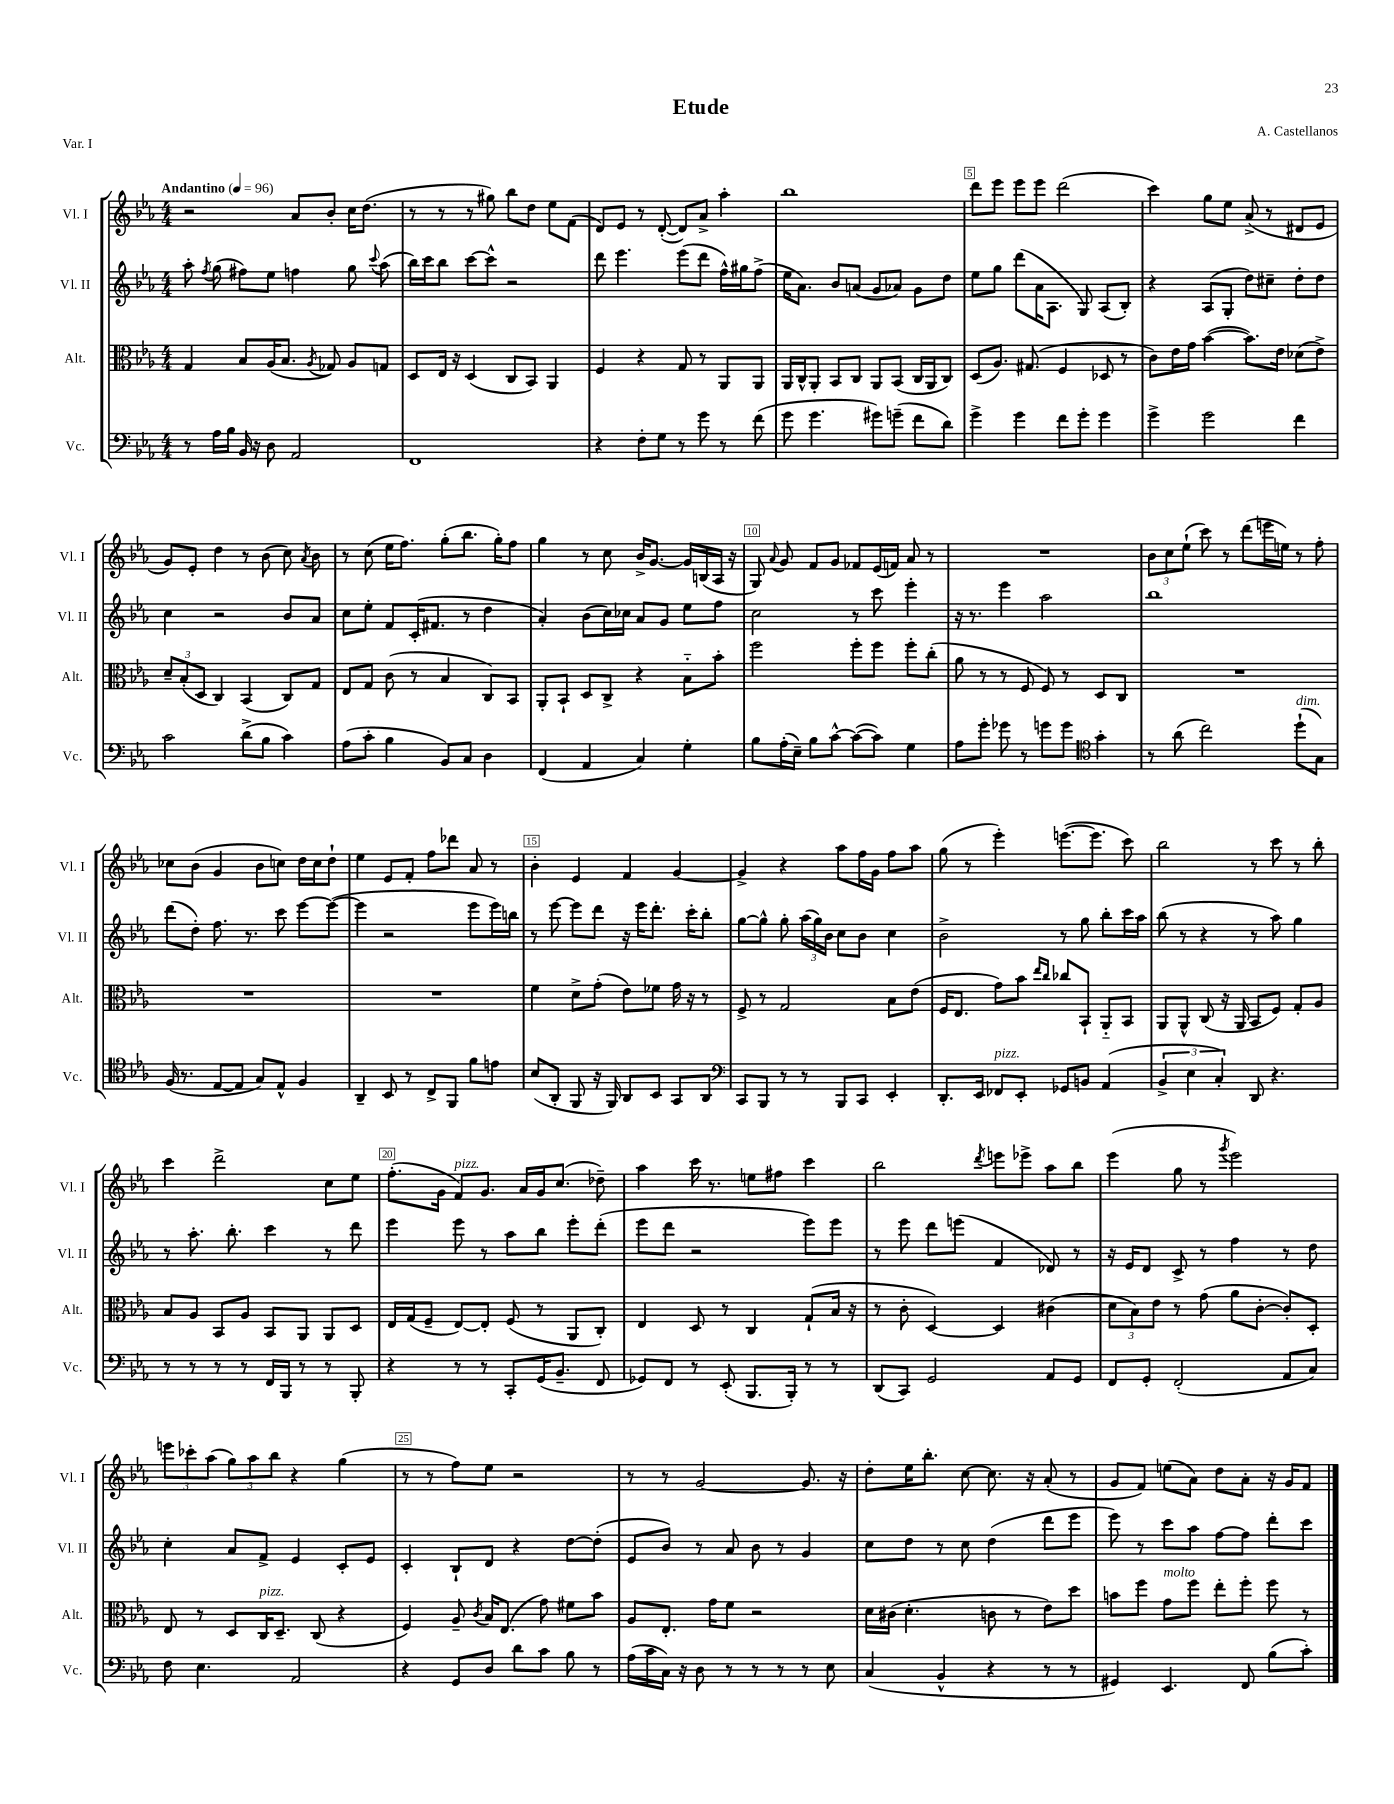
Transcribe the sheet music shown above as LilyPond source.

\header { title = "Etude" composer = "A. Castellanos" piece = "Var. I" }
<<
\new StaffGroup <<
\new Staff = "s0" \with { instrumentName = "Vl. I" shortInstrumentName = "Vl. I" } {
    \clef treble \key ees \major \numericTimeSignature \time 4/4 \tempo "Andantino" 4 = 96
    \autoBeamOff r2 aes'8[ bes'8]-. c''16[ d''8.]( |
    r8 r8 r8 gis''8) bes''8[ d''8] ees''8[ f'8]( |
    d'8[) ees'8] r8 d'8~-.( d'8[) aes'8]-> aes''4-. |
    bes''1 |
    d'''8[ ees'''8] ees'''8[ ees'''8] d'''2( |
    c'''4) g''8[ ees''8] aes'8->( r8 dis'8[ ees'8] |
    g'8[) ees'8]-. d''4 r8 bes'8( c''8) \acciaccatura { aes'8 } bes'8 |
    r8 c''8( ees''16[ f''8.]) g''8[-.( bes''8.] g''16[-.) f''8] |
    g''4 r8 c''8 bes'16[-> g'8.]~ g'16[ b16( aes16] r16 |
    g8) \appoggiatura { aes'8 } g'8 f'8[ g'8] fes'8[ ees'16( f'16]) aes'8 r8 |
    R1 |
    \tuplet 3/2 { bes'8[ c''8 ees''8]-!( } c'''8) r8 d'''8[( e'''16 e''16]) r8 f''8-. |
    ces''8[ bes'8]( g'4 bes'8[ c''8]) d''16[ c''16 d''8]-! |
    ees''4 ees'8[ f'8]-. f''8[ des'''8] aes'8 r8 |
    bes'4-. ees'4 f'4 g'4~ |
    g'4-> r4 aes''8[ f''16 g'16] f''8[ aes''8] |
    g''8( r8 ees'''4-.) e'''8.[~( e'''8.] c'''8) |
    bes''2 r8 c'''8 r8 bes''8-. |
    c'''4 d'''2-> c''8[ ees''8] |
    f''8.[-.( g'16] f'8[^\markup { \italic "pizz." }) g'8.] aes'16[ g'16 c''8.]( des''8--) |
    aes''4 c'''16 r8. e''8[ fis''8] c'''4 |
    bes''2 \acciaccatura { d'''8 } e'''8[ ees'''8]-> aes''8[ bes''8] |
    ees'''4( g''8 r8 \acciaccatura { g'''8 } ees'''2) |
    \tuplet 3/2 { e'''8[ ces'''8-. aes''8]( } \tuplet 3/2 { g''8[) aes''8 bes''8] } r4 g''4( |
    r8 r8 f''8[) ees''8] r2 |
    r8 r8 g'2~ g'8. r16 |
    d''8[-. ees''16 bes''8.]-. c''8~ c''8. r16 aes'8-.( r8 |
    g'8[ f'8]) e''8[( aes'8]) d''8[ aes'8]-. r16 g'16[ f'8] \bar "|." |
}
\new Staff = "s1" \with { instrumentName = "Vl. II" shortInstrumentName = "Vl. II" } {
    \clef treble \key ees \major \numericTimeSignature \time 4/4
    \autoBeamOff aes''8-. \acciaccatura { f''8 } g''8( fis''8[) ees''8] f''4 g''8 \appoggiatura { c'''8 } aes''8( |
    bes''16[) c'''16 bes''8] c'''8[~ c'''8]-^ r2 |
    d'''8 ees'''4. ees'''8[( d'''8] f''16[-^) gis''16 f''8]->( |
    ees''16[ aes'8.]) bes'8[ a'8]( g'8[ aes'8]) g'8[ d''8] |
    ees''8[ g''8] d'''8[( aes'16 aes8.] g8) aes8[( bes8]-.) |
    r4 aes8[( g8]-. d''8[) cis''8]-- d''8[-. d''8] |
    c''4 r2 bes'8[ aes'8] |
    c''8[ ees''8]-. f'8[ c'16-.( fis'8.] r8 d''4 |
    aes'4-.) bes'8[( c''16) ces''16] aes'8[ g'8] ees''8[ f''8] |
    c''2 r8 c'''8 ees'''4-. |
    r16 r8. ees'''4 aes''2 |
    bes''1 |
    d'''8[( d''8]-.) f''8. r8. c'''8 ees'''8[~ ees'''8]~( |
    ees'''4 r2 ees'''8[ ees'''16) b''16] |
    r8 ees'''8~ ees'''8[ d'''8] r16 ees'''16[ d'''8.]-. c'''16[-. bes''8]-. |
    g''8[~ g''8]-^ g''8-. \tuplet 3/2 { aes''16[( g''16) bes'16] } c''8[ bes'8] c''4 |
    bes'2-> r8 g''8 bes''8[-. c'''16 aes''16] |
    bes''8( r8 r4 r8 aes''8) g''4 |
    r8 aes''8.-. bes''8.-. c'''4 r8 d'''8 |
    ees'''4 ees'''8 r8 aes''8[ bes''8] ees'''8[-. d'''8]-.( |
    ees'''8[ d'''8] r2 ees'''8[) ees'''8] |
    r8 ees'''8 d'''8[ e'''8]( f'4 des'8) r8 |
    r16 ees'16[ d'8] c'8-> r8 f''4 r8 d''8 |
    c''4-. aes'8[ f'8]-> ees'4 c'8[-. ees'8] |
    c'4-. bes8[-! d'8] r4 d''8[~ d''8]-.( |
    ees'8[ bes'8]) r8 aes'8 bes'8 r8 g'4 |
    c''8[ d''8] r8 c''8 d''4( d'''8[ ees'''8] |
    ees'''8) r8 c'''8[ aes''8] f''8[~ f''8] d'''8[-. c'''8] \bar "|." |
}
\new Staff = "s2" \with { instrumentName = "Alt." shortInstrumentName = "Alt." } {
    \clef alto \key ees \major \numericTimeSignature \time 4/4
    \autoBeamOff g4 bes8[ aes16( bes8.] \acciaccatura { aes8 } ges8) aes8[ g8] |
    d8[ ees16] r16 d4( c8[ bes,8]) aes,4 |
    f4 r4 g8 r8 aes,8[ aes,8] |
    aes,16[ c16-^ aes,8]-. bes,8[ c8] aes,8[ bes,8]( c16[ aes,16 c8]) |
    d8[( aes8.]) gis8.( f4 des8 r8 |
    c'8[) ees'16 g'16] bes'4~( bes'8.[) ees'16] des'8[( ees'8]->) |
    \tuplet 3/2 { d'8[-- bes8-.( d8] } c4) bes,4( c8[) g8] |
    ees8[ g8] c'8( r8 bes4 c8[) bes,8] |
    aes,8[-. bes,8]-! d8[ c8]-> r4 bes8[-_ bes'8]-. |
    f''2 f''8[-. f''8] f''8[-. c''8]-.( |
    aes'8 r8 r8 f8 f8) r8 d8[ c8] |
    R1 |
    R1 |
    R1 |
    f'4 d'8[-> g'8]-.( ees'8[) fes'8] g'16 r16 r8 |
    f8-> r8 g2 bes8[ ees'8]( |
    f16[ ees8.] g'8[) bes'8] \grace { ees''16[ c''16] } ces''8[ bes,8]-! aes,8[-_ bes,8] |
    aes,8[ aes,8]-^ c8( r16 aes,16 bes,8[ f8]) g8[-. aes8] |
    bes8[ aes8] bes,8[ aes8] bes,8[ aes,8] aes,8[ d8] |
    ees16[ g16( f8]-- ees8[~) ees8]-. f8( r8 aes,8[ c8]-.) |
    ees4 d8 r8 c4 g8[-!( bes16] r16 |
    r8 c'8-. d4~) d4 cis'4( |
    \tuplet 3/2 { d'8[ bes8) ees'8] } r8 g'8( aes'8[ c'8]~-. c'8[-.) d8]-. |
    ees8 r8 d8[ c16^\markup { \italic "pizz." } d8.]-- c8( r4 |
    f4) aes8-- \acciaccatura { c'8 } bes16[ ees8.]( g'8) fis'8[ bes'8] |
    aes8[ ees8.]-. g'16[ f'8] r2 |
    d'16[ cis'16]( d'4.-. c'8 r8 ees'8[) d''8] |
    b'8[ f''8] g'8[^\markup { \italic "molto" } f''8] ees''8[-. f''8]-. f''8 r8 \bar "|." |
}
\new Staff = "s3" \with { instrumentName = "Vc." shortInstrumentName = "Vc." } {
    \clef bass \key ees \major \numericTimeSignature \time 4/4
    \autoBeamOff r8 aes16[ bes16] bes,16 r16 d8 aes,2 |
    f,1 |
    r4 f8[-. g8] r8 g'8 r8 f'8( |
    g'8 g'4. gis'8[) g'8]--( f'8[ d'8]) |
    g'4-> g'4 f'8[ g'8]-. g'4 |
    g'4-> g'2 f'4 |
    c'2 d'8[->( bes8] c'4) |
    aes8[( c'8]-. bes4 bes,8[) c8] d4 |
    f,4( aes,4 c4) g4-. |
    bes8[ aes16-.( ees16]--) bes8[ c'8]~-^ c'8[~( c'8]) g4 |
    aes8[ g'8]-. ges'8 r8 g'8[ g'8] \clef tenor g'4-. |
    r8 aes'8( c''2) d''8[-!^\markup { \italic "dim." }( g8]) |
    f16( r8. ees8[~ ees8] g8[) ees8]-^ f4 |
    aes,4-- bes,8 r8 c8[-> f,8] f'8[ e'8] |
    bes8[( aes,8]-. f,8 r16 f,16) aes,8[ bes,8] g,8[ aes,8] |
    \clef bass c,8[ bes,,8] r8 r8 bes,,8[ c,8] ees,4-. |
    d,8.[-. ees,16] fes,8[^\markup { \italic "pizz." } ees,8]-. ges,8[ b,8] aes,4( |
    \tuplet 3/2 { bes,4-> ees4 c4-.) } d,8 r4. |
    r8 r8 r8 r8 f,16[ bes,,16] r8 r8 bes,,8-. |
    r4 r8 r8 c,8[-. g,16( bes,8.]-- f,8 |
    ges,8[) f,8] r8 ees,8-.( bes,,8.[ bes,,16]-.) r8 r8 |
    d,8[( c,8]) g,2 aes,8[ g,8] |
    f,8[ g,8]-. f,2-.( aes,8[ c8]) |
    f8 ees4. aes,2 |
    r4 g,8[ d8] d'8[ c'8] bes8 r8 |
    aes16[( c'16 c16]) r16 d8 r8 r8 r8 r8 ees8 |
    c4( bes,4-^ r4 r8 r8 |
    gis,4) ees,4. f,8 bes8[( c'8]-.) \bar "|." |
}
>>
>>
\layout { \context { \Score \override BarNumber.break-visibility = ##(#f #t #t) barNumberVisibility = #(every-nth-bar-number-visible 5) \override BarNumber.stencil = #(make-stencil-boxer 0.1 0.3 ly:text-interface::print) } }
